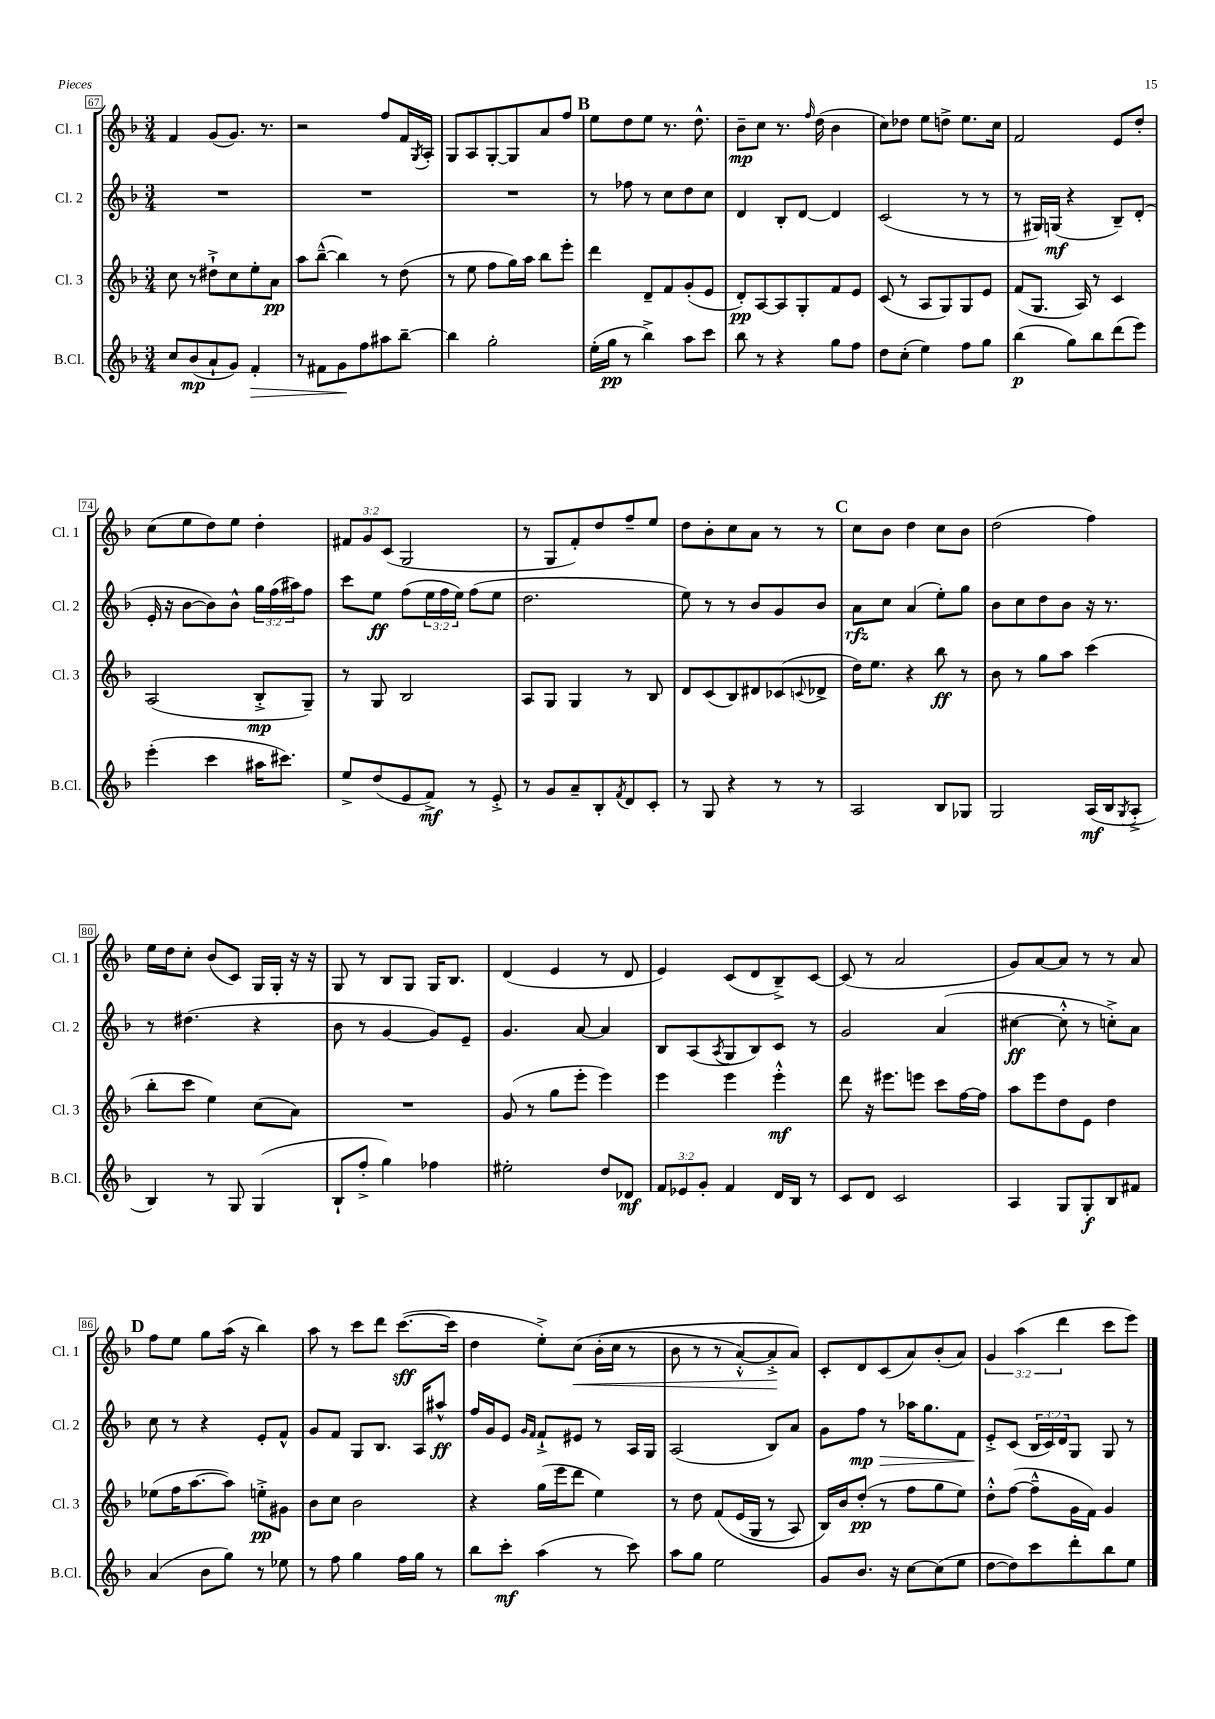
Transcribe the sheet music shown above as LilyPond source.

<<
\new StaffGroup <<
\new Staff = "s0" \with { instrumentName = "Cl. 1" shortInstrumentName = "Cl. 1" } {
    \clef treble \key f \major \numericTimeSignature \time 3/4 \override Staff.TupletNumber.text = #tuplet-number::calc-fraction-text
    f'4 g'8( g'8.) r8. |
    r2 f''8 f'16 \acciaccatura { g8 } a16-. |
    g8 a8 g8~-. g8 a'8 f''8 |
    \mark \markup { \bold "B" } e''8 d''8 e''8 r8. d''8.-^ |
    bes'8--\mp c''8 r8. \grace { f''16 } d''16( bes'4 |
    c''8) des''8 e''8 d''8-> e''8. c''16 |
    f'2 e'8 d''8-. |
    c''8( e''8 d''8) e''8 d''4-. |
    \tuplet 3/2 { fis'8 g'8 c'8( } g2 |
    r8 g8 f'8-.) d''8 f''8-- e''8 |
    d''8 bes'8-. c''8 a'8 r8 r8 |
    \mark \markup { \bold "C" } c''8 bes'8 d''4 c''8 bes'8 |
    d''2( f''4) |
    e''16 d''16 c''8-. bes'8( c'8) g16 g16-. r16 r16 |
    g8 r8 bes8 g8 g16 bes8. |
    d'4( e'4 r8 d'8 |
    e'4) c'8( d'8 bes8--->) c'8~ |
    c'8( r8 a'2 |
    g'8) a'8~ a'8 r8 r8 a'8 |
    \mark \markup { \bold "D" } f''8 e''8 g''8 a''16( r16 bes''4) |
    a''8 r8 c'''8 d'''8 c'''8.~\sff( c'''16 |
    d''4 e''8-.->) c''8\<\( bes'16-.( c''16 r8 |
    bes'8 r8 r8 a'8~-.-^) a'8-.->\! a'8\) |
    c'8-. d'8 c'8( a'8) bes'8-.( a'8) |
    \tuplet 3/2 { g'4 a''4( d'''4 } c'''8 e'''8) \bar "|." |
}
\new Staff = "s1" \with { instrumentName = "Cl. 2" shortInstrumentName = "Cl. 2" } {
    \clef treble \key f \major \numericTimeSignature \time 3/4 \override Staff.TupletNumber.text = #tuplet-number::calc-fraction-text
    R2. |
    R2. |
    R2. |
    \mark \markup { \bold "B" } r8 fes''8 r8 c''8 d''8 c''8 |
    d'4 bes8-. d'8~ d'4 |
    c'2( r8 r8 |
    r8 gis16) g16\mf( r4 bes8--) d'8-.( |
    e'16-. r16 bes'8~ bes'8) bes'8-^ \tuplet 3/2 { g''16 f''16( ais''16) } f''8 |
    c'''8 e''8\ff f''8( \tuplet 3/2 { e''16 f''16 e''16) } f''8( e''8 |
    d''2. |
    e''8) r8 r8 bes'8 g'8 bes'8 |
    \mark \markup { \bold "C" } a'8\rfz c''8 a'4( e''8-.) g''8 |
    bes'8 c''8 d''8 bes'8 r16 r8. |
    r8 dis''4.( r4 |
    bes'8 r8 g'4~ g'8) e'8-- |
    g'4. a'8~ a'4 |
    bes8 a8( \acciaccatura { a8 } g8 bes8) c'8 r8 |
    g'2 a'4( |
    cis''4~\ff cis''8-.-^ r8 c''8-.->) a'8 |
    \mark \markup { \bold "D" } c''8 r8 r4 e'8-. f'8-^ |
    g'8 f'8 g8 bes8. a16 ais''8-^\ff |
    f''16 g'16 e'8 \grace { g'16 f'16 } f'8-!-> eis'8 r8 a16 g16 |
    a2( bes8) a'8 |
    g'8 f''8\mp\> r8 aes''16 g''8. f'8 |
    e'8-.->\! c'8( \tuplet 3/2 { bes16 c'16) d'16 } g8 g8 r8 \bar "|." |
}
\new Staff = "s2" \with { instrumentName = "Cl. 3" shortInstrumentName = "Cl. 3" } {
    \clef treble \key f \major \numericTimeSignature \time 3/4
    c''8 r8 dis''8-!-> c''8 e''8-. a'8\pp |
    a''8 bes''8~---^( bes''4) r8 d''8( |
    r8 e''8 f''8 g''16) a''16 bes''8 e'''8-. |
    \mark \markup { \bold "B" } d'''4 d'8-- f'8 g'8-.( e'8 |
    d'8-.\pp) a8~ a8 g8-. f'8 e'8 |
    c'8( r8 a8 g8) g8 e'8 |
    f'8( g8. a16) r8 c'4 |
    a2( bes8-.->\mp g8--) |
    r8 g8 bes2 |
    a8 g8 g4 r8 bes8 |
    d'8 c'8( bes8) dis'8 ces'8( \appoggiatura { c'8 } des'8-> |
    \mark \markup { \bold "C" } d''16) e''8. r4 bes''8\ff r8 |
    bes'8 r8 g''8 a''8 c'''4( |
    bes''8-. c'''8 e''4) c''8( a'8) |
    R2. |
    g'8( r8 g''8 e'''8-. e'''4) |
    e'''4 e'''4 e'''4-.-^\mf |
    d'''8 r16 eis'''8. e'''8 c'''8 f''16~ f''16 |
    a''8 e'''8 d''8 e'8 d''4 |
    \mark \markup { \bold "D" } ees''8( f''16 a''8.~ a''8) e''8-.->\pp gis'8 |
    bes'8 c''8 bes'2 |
    r4 g''16( e'''16 d'''8 e''4) |
    r8 d''8 f'8\( e'16( g16 r8 a8) |
    bes16\) bes'16 d''8-.\pp( r8 f''8 g''8 e''8) |
    d''8-.-^ f''8~( f''8---^ g'16 f'16) g'4 \bar "|." |
}
\new Staff = "s3" \with { instrumentName = "B.Cl." shortInstrumentName = "B.Cl." } {
    \clef treble \key f \major \numericTimeSignature \time 3/4 \override Staff.TupletNumber.text = #tuplet-number::calc-fraction-text
    c''8 bes'8\mp( a'8-! g'8) f'4-.\> |
    r8 fis'8 g'8\! f''8 ais''8 bes''8~-- |
    bes''4 g''2-. |
    \mark \markup { \bold "B" } e''16-.( g''16\pp r8 bes''4->) a''8 c'''8 |
    bes''8 r8 r4 g''8 f''8 |
    d''8 c''8-.( e''4) f''8 g''8 |
    bes''4\p( g''8) bes''8 d'''8( e'''8) |
    e'''4-.( c'''4 ais''16 cis'''8.) |
    e''8-> d''8( e'8 f'8->\mf) r8 e'8-.-> |
    r8 g'8 a'8-- bes8-. \acciaccatura { f'8 } d'8 c'8-. |
    r8 g8 r4 r8 r8 |
    \mark \markup { \bold "C" } a2 bes8 ges8 |
    g2 a16\mf( bes16 \acciaccatura { g8 } a8-.-> |
    bes4) r8 g8 g4( |
    bes8-! f''8-.-> g''4) fes''4 |
    eis''2-. d''8 des'8\mf |
    \tuplet 3/2 { f'8 ees'8 g'8-. } f'4 d'16 bes16 r8 |
    c'8 d'8 c'2 |
    a4 g8 g8-.\f bes8 fis'8 |
    \mark \markup { \bold "D" } a'4( bes'8 g''8) r8 ees''8 |
    r8 f''8 g''4 f''16 g''16 r8 |
    bes''8 c'''8-.\mf a''4( r8 c'''8) |
    a''8 g''8 e''2 |
    g'8 bes'8. r16 c''8~ c''8( e''8 |
    d''8~ d''8) c'''8 d'''8-. bes''8 e''8 \bar "|." |
}
>>
>>
\layout { \context { \Score currentBarNumber = #67 \override BarNumber.stencil = #(make-stencil-boxer 0.1 0.3 ly:text-interface::print) } }
